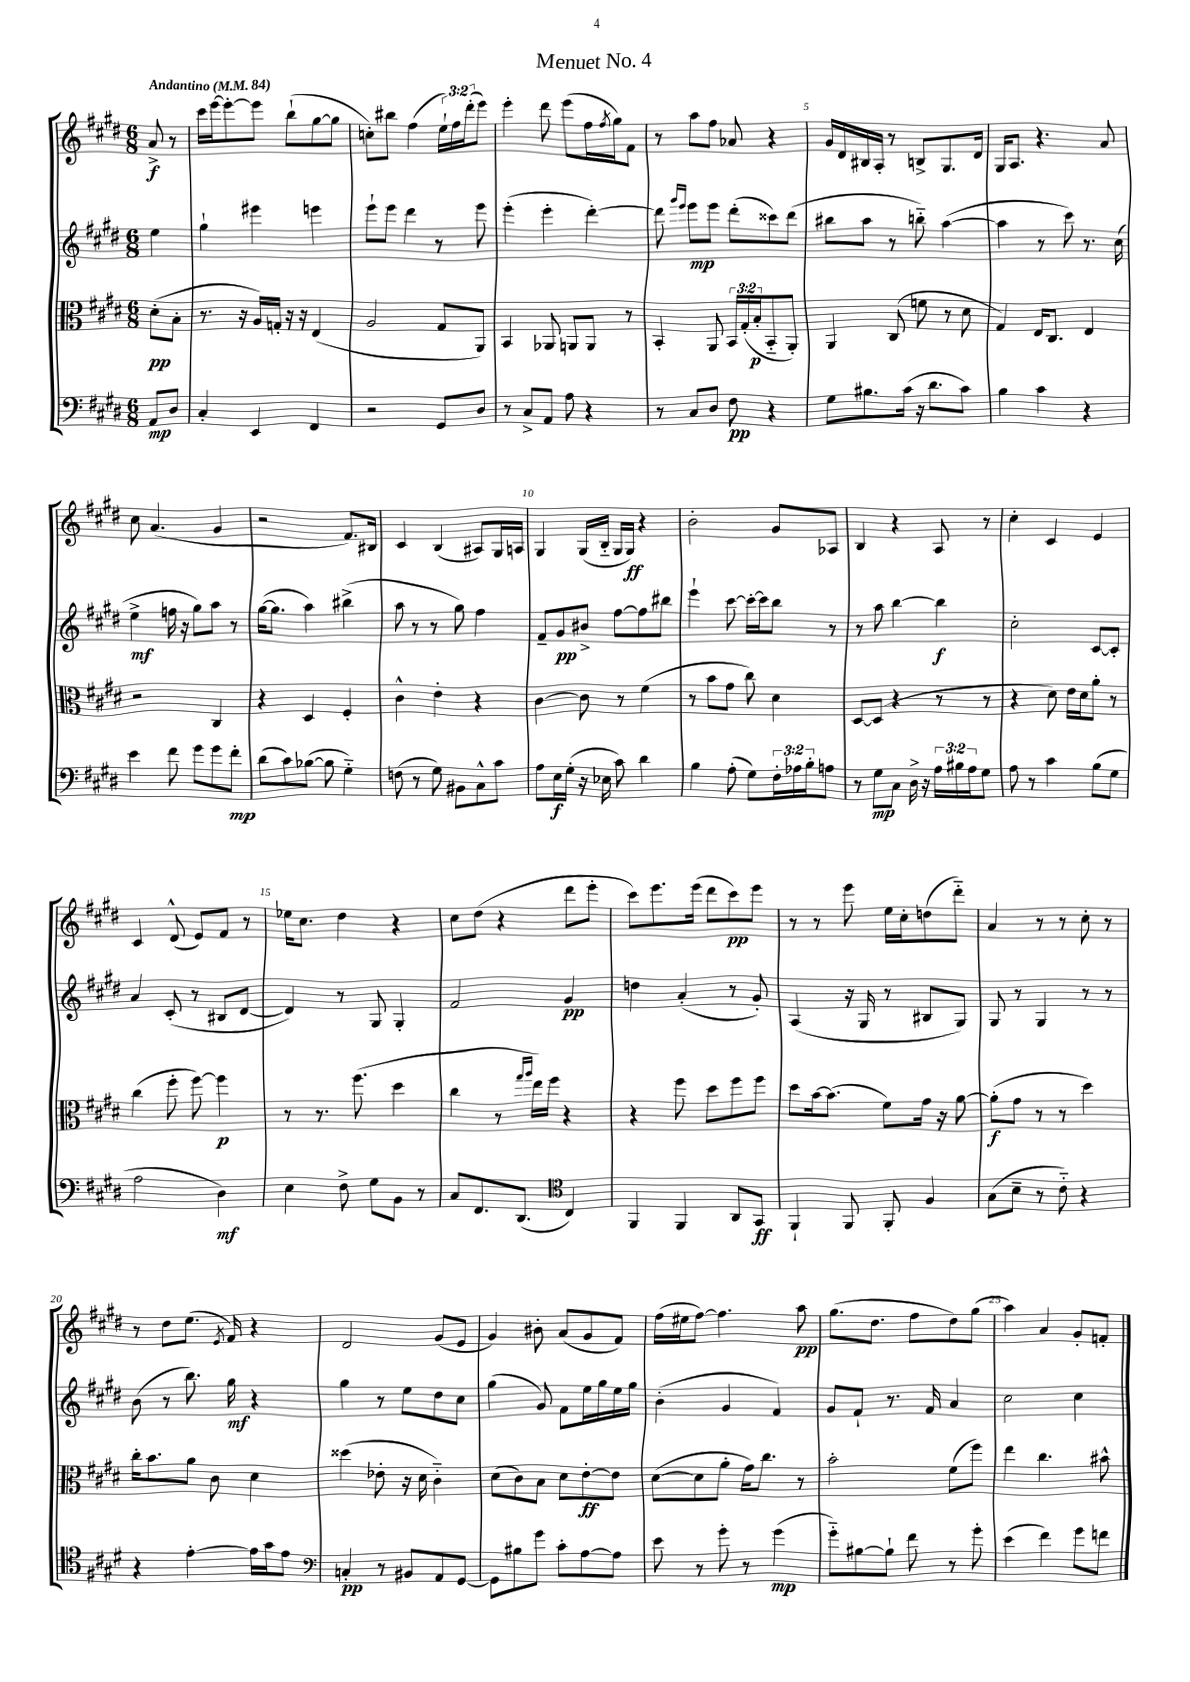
\header { title = "Menuet No. 4" }
<<
\new StaffGroup <<
\new Staff = "s0" {
    \clef treble \key e \major \numericTimeSignature \time 6/8 \override Staff.TupletNumber.text = #tuplet-number::calc-fraction-text \partial 4 \tempo "Andantino" 4 = 84
    a'8->\f r8 |
    cis'''16 e'''16~ e'''8~-. e'''8 b''8-!( gis''8~ gis''8 |
    c''8-.) bis''8 fis''4( \tuplet 3/2 { e''16-!) fis''16 dis'''16-.( } e'''8) |
    e'''4-. dis'''8 e'''8( fis''16 \acciaccatura { fis''8 } gis''16) fis'8 |
    r8 a''8 fis''8 aes'8 r4 |
    gis'16 dis'16 bis16 a16-. r8 b8-> gis8. dis'16 |
    gis16 a8. r4. a'8 |
    cis''8 a'4.( gis'4 |
    r2 fis'8.) bis16 |
    cis'4 b4( ais8) gis16 a16 |
    gis4 gis16( b16-_ gis16 gis16\ff) r4 |
    b'2-. gis'8 aes8 |
    b4 r4 a8 r8 |
    cis''4-. cis'4 e'4 |
    cis'4 dis'8-^( e'8) fis'8 r8 |
    ees''16 cis''8. dis''4 r4 |
    cis''8 dis''8( r4 dis'''8 e'''8-. |
    cis'''8) e'''8. e'''16( dis'''8 cis'''8\pp) e'''8 |
    r8 r8 e'''8 e''16 cis''16-. d''8( dis'''8-_) |
    a'4 r8 r8 cis''8-. r8 |
    r8 dis''8 e''8.( \acciaccatura { e'8 } fis'16) r4 |
    dis'2 gis'8( e'8 |
    gis'4) bis'8-. a'8( gis'8 fis'8) |
    fis''16( eis''16 fis''8~) fis''4. a''8\pp |
    gis''8.( dis''8. fis''8 dis''8) gis''8( |
    a''4) a'4 gis'8-. f'8-. \bar "|." |
}
\new Staff = "s1" {
    \clef treble \key e \major \numericTimeSignature \time 6/8 \partial 4
    e''4 |
    gis''4-! eis'''4 e'''4 |
    e'''8-! e'''8 dis'''4 r8 e'''8 |
    e'''4-.( e'''4-. dis'''4~-.) |
    dis'''8 \grace { gis'''16 e'''16 } e'''8\mp e'''8 dis'''8-.( cisis'''8) dis'''8( |
    bis''8 a''8 r8 b''8-_) a''4~( |
    a''4 r8 cis'''8) r8. cis''16( |
    e''4->\mf f''16 r16 gis''8) a''8 r8 |
    gis''16~( gis''8. a''4) bis''4->( |
    a''8 r8 r8 gis''8) fis''4 |
    fis'8-- gis'8\pp bis'8-> fis''8~ fis''8 bis''8 |
    e'''4-! cis'''8~ cis'''16~-. cis'''16 b''8 r8 |
    r8 a''8 b''4~ b''4\f |
    cis''2-. cis'8~ cis'8-. |
    a'4 cis'8-.( r8 bis8 dis'8~ |
    dis'4) r8 gis8 gis4-. |
    fis'2 gis'4\pp |
    d''4 a'4-.( r8 gis'8-.) |
    a4( r16 gis16 r8 bis8 gis8) |
    gis8 r8 gis4 r8 r8 |
    b'8( r8 b''8.) gis''16\mf r4 |
    gis''4 r8 e''8 dis''8 cis''8 |
    gis''4( gis'8) fis'8 e''16 gis''16 e''16 gis''16 |
    b'4-.( gis'4 fis'4) |
    gis'8 fis'8-! r8. fis'16 a'4 |
    cis''2 cis''4 \bar "|." |
}
\new Staff = "s2" {
    \clef alto \key e \major \numericTimeSignature \time 6/8 \override Staff.TupletNumber.text = #tuplet-number::calc-fraction-text \partial 4
    dis'8-.\pp( b8-. |
    r8. r16 a16) g16-. r16 r16 e4( |
    a2 gis8 a,8) |
    b,4 aes,8 a,8 a,8 r8 |
    b,4-. a,8 \tuplet 3/2 { b,16 gis16-.( b16-.\p } b,8-_ a,8-.) |
    a,4 cis8( f'8 r8 dis'8 |
    gis4) e16 cis8. e4 |
    r2 cis4 |
    r4 dis4 fis4-. |
    cis'4-^ e'4-. r4 |
    cis'4~ cis'8 r8 fis'4( |
    r8 b'8 gis'8 cis''8) dis'4 |
    dis8~ dis8( r4 r8 r8 |
    r4 dis'8) e'16 dis'16 a'8-. r8 |
    cis''4( fis''8-. fis''8~) fis''4\p |
    r8 r8. fis''8.( dis''4 |
    cis''4 r8 \grace { gis''16 a''16 } e''16) fis''16 r4 |
    r4 fis''8 dis''8 fis''8 fis''8 |
    dis''8 b'16~ b'8.( fis'8) gis'16 r16 a'8~ |
    a'8-.\f( gis'8 r8 r8 dis''4) |
    cis''16-. b'8. a'8 cis'8 dis'4 |
    disis''4( ees'8-. r16 dis'16 cis'4-_) |
    dis'8( cis'8) b8 dis'8 e'8~-.\ff e'8 |
    dis'8~( dis'8 a'8-. gis'16) cis''8. r8 |
    b'2-. fis'8( fis''8) |
    e''4 cis''4. bis'8-^ \bar "|." |
}
\new Staff = "s3" {
    \clef bass \key e \major \numericTimeSignature \time 6/8 \override Staff.TupletNumber.text = #tuplet-number::calc-fraction-text \partial 4
    a,8\mp dis8 |
    cis4-. e,4 fis,4 |
    r2 gis,8 dis8 |
    r8 cis8-> a,8 a8 r4 |
    r8 cis8 dis8 fis8\pp r4 |
    gis8 bis8. cis'16( r16 dis'8. cis'8) |
    b4 cis'4 r4 |
    e'4 fis'8 gis'8 gis'8 fis'8-.\mp |
    dis'8( cis'8) bes8~( bes8 gis4-_) |
    f8( r8 gis8) bis,8 cis8-^ cis'8 |
    a8 e16\f gis16-.( r16 ees16 cis'8) dis'4 |
    b4 a8-.( gis8) \tuplet 3/2 { fis16-. aes16 b16-. } a8 |
    r8 gis8\mp cis8 dis16-> r16 \tuplet 3/2 { a16 bis16 a16 } gis8 |
    a8 r8 cis'4 b8( gis8 |
    a2 dis4\mf) |
    e4 fis8-> gis8 b,8 r8 |
    cis8 fis,8. dis,8.( \clef tenor cis4) |
    fis,4 fis,4 a,8 gis,8\ff |
    fis,4-! fis,8 fis,8-. fis4 |
    gis8( b8-- r8 cis'8-_) r4 |
    r4 e'4~-. e'16 gis'16 e'8 |
    \clef bass c4-.\pp r8 bis,8 a,8 gis,8~ |
    gis,8 bis8 gis'8 cis'8-. a8~ a8 |
    e'8 r8 gis'8-. r8 gis'4\mp( |
    gis'8-_) bis8~ bis8-! fis'8 r8 gis'8-. |
    e'4( fis'4) gis'8 f'8 \bar "|." |
}
>>
>>
\layout { \context { \Score \override BarNumber.break-visibility = ##(#f #t #t) barNumberVisibility = #(every-nth-bar-number-visible 5) } }
